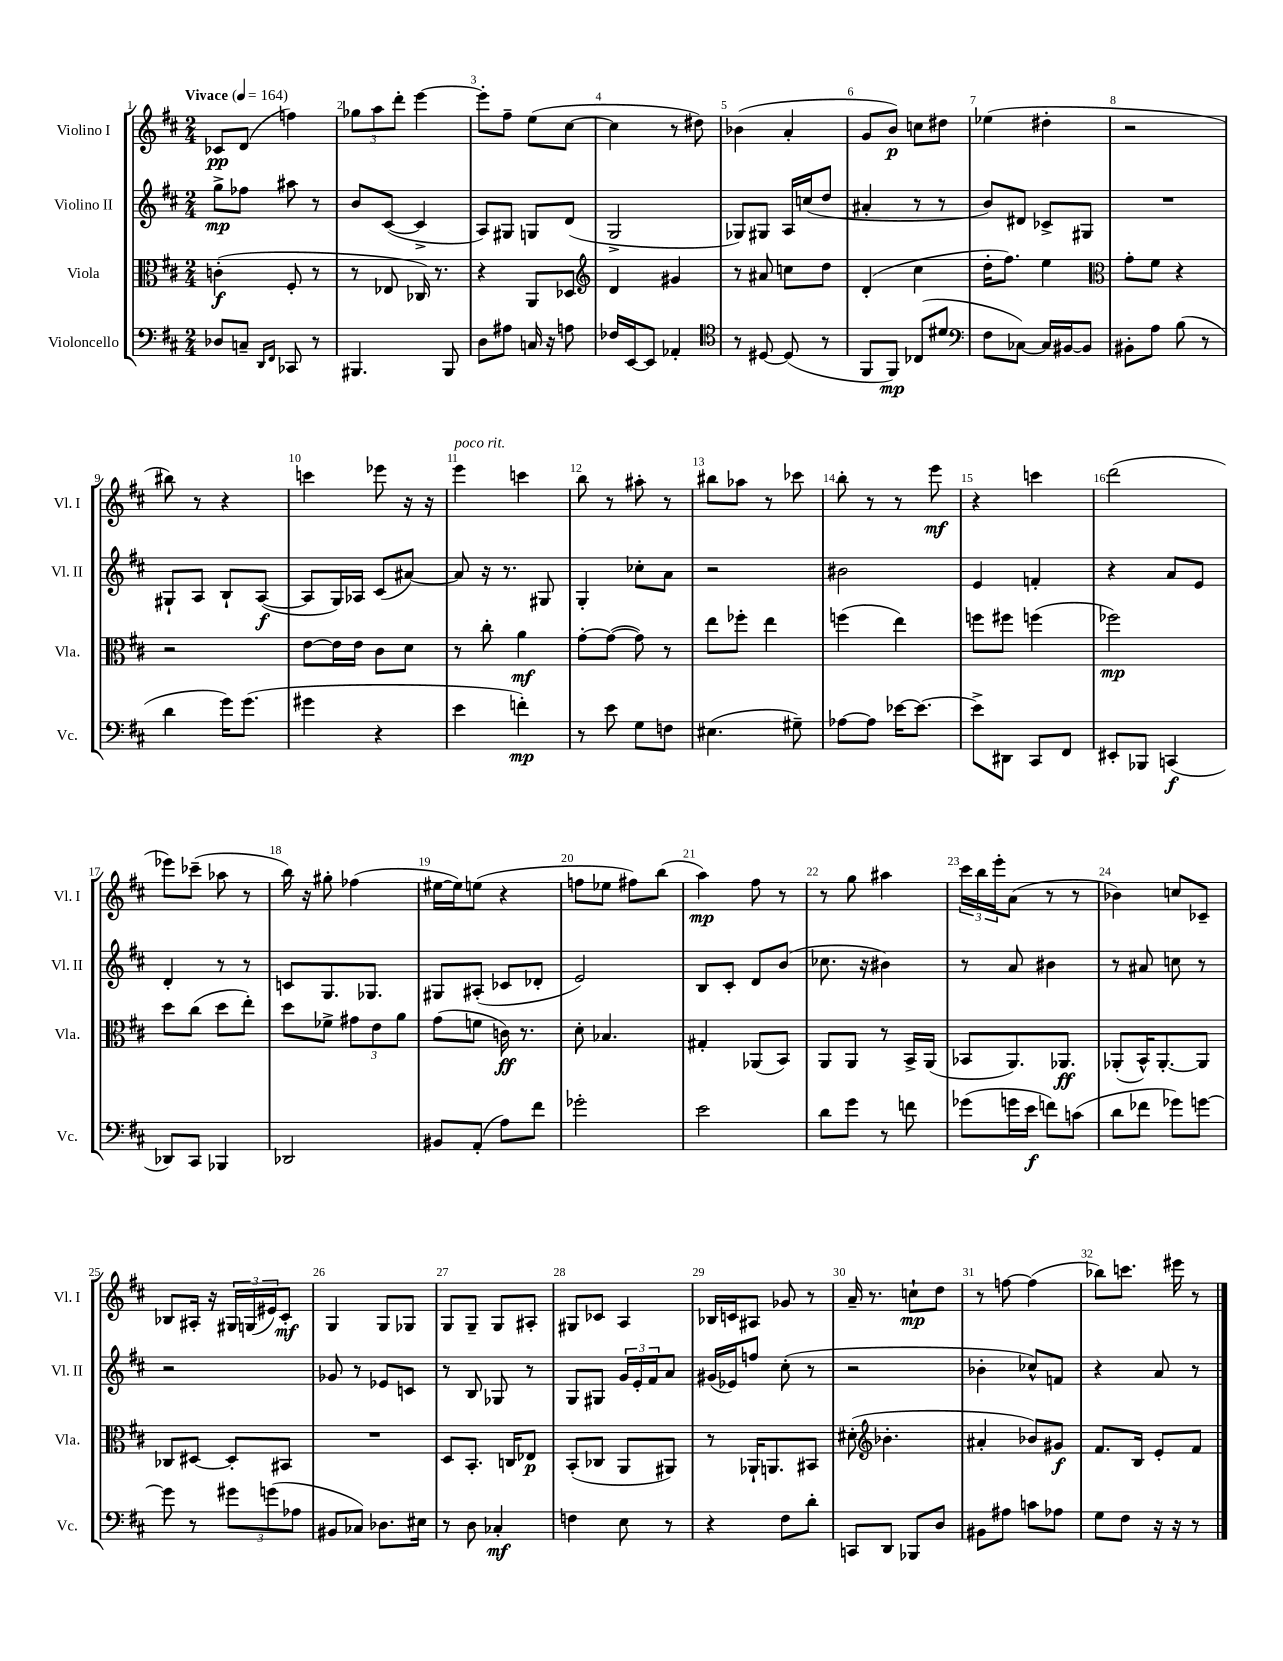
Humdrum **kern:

**kern	**dynam	**kern	**dynam	**kern	**dynam	**kern	**dynam
*part4	*part4	*part3	*part3	*part2	*part2	*part1	*part1
*staff4	*staff4	*staff3	*staff3	*staff2	*staff2	*staff1	*staff1
*I"Violoncello	*	*I"Viola	*	*I"Violino II	*	*I"Violino I	*
*I'Vc.	*	*I'Vla.	*	*I'Vl. II	*	*I'Vl. I	*
*clefF4	*	*clefC3	*	*clefG2	*	*clefG2	*
*k[f#c#]	*	*k[f#c#]	*	*k[f#c#]	*	*k[f#c#]	*
*M2/4	*	*M2/4	*	*M2/4	*	*M2/4	*
*MM164	*	*MM164	*	*MM164	*	*MM164	*
=1	=1	=1	=1	=1	=1	=1	=1
!	!	!	!	!	!	!LO:TX:a:B:t=Vivace	!
8D-X/L	.	(4cn'\	f	8gg^\L	mp	8c-X/L	pp
8Cn~/J	.	.	.	8ff-X\J	.	(8d/J	.
16qqDD/LL	.	.	.	.	.	.	.
16qqFF#/JJ	.	.	.	.	.	.	.
8CC-X/	.	8F#'/	.	8aa#X\	.	4ffn\)	.
8r	.	8r	.	8r	.	.	.
=2	=2	=2	=2	=2	=2	=2	=2
4.BBB#X/	.	8r	.	8b/L	.	12gg-X\L	.
.	.	.	.	.	.	12aa\	.
.	.	8E-X/	.	([8c#/J	.	.	.
.	.	.	.	.	.	12ddd'\J	.
.	.	16C-X/)	.	4c#^/]	.	[4eee\	.
.	.	8.r	.	.	.	.	.
8BBB#/	.	.	.	.	.	.	.
=3	=3	=3	=3	=3	=3	=3	=3
8D\L	.	4r	.	8A/L)	.	8eee'\L]	.
8A#X\J	.	.	.	8G#X/J	.	8ff#~\J	.
16Cn/	.	8AA/L	.	8Gn/L	.	(8ee\L	.
16r	.	.	.	.	.	.	.
8An\	.	8D-X/J	.	(8d/J	.	[8cc#\J	.
=4	=4	=4	=4	=4	=4	=4	=4
*	*	*clefG2	*	*	*	*	*
16F-X/LL	.	4d/	.	2G^/	.	4cc#\]	.
[16EE/J	.	.	.	.	.	.	.
8EE/J]	.	.	.	.	.	.	.
4AA-X'/	.	4g#X/	.	.	.	8r	.
.	.	.	.	.	.	8dd#X\)	.
=5	=5	=5	=5	=5	=5	=5	=5
*clefC4	*	*	*	*	*	*	*
8r	.	8r	.	8G-X/L)	.	(4b-X\	.
[8D#X/	.	8a#X/	.	8G#X/J	.	.	.
(8D#/]	.	8ccn\L	.	16A/LL	.	4a'/	.
.	.	.	.	(16ccn/J	.	.	.
8r	.	8dd\J	.	8dd/J	.	.	.
=6	=6	=6	=6	=6	=6	=6	=6
8FF#/L	.	(4d'/	.	4a#X'/	.	8g/L	.
8FF#/J)	mp	.	.	.	.	8b/J)	p
(8C-X/L	.	4cc#\	.	8r	.	8ccn\L	.
8d#X/J	.	.	.	8r	.	8dd#X\J	.
=7	=7	=7	=7	=7	=7	=7	=7
*clefF4	*	*	*	*	*	*	*
8F#\L	.	16dd'\KL	.	8b/L)	.	(4ee-X\	.
.	.	8.ff#\J)	.	.	.	.	.
[8C-X\J)	.	.	.	8d#X/J	.	.	.
16C-/LL]	.	4ee\	.	8c-X^/L	.	4dd#X'\	.
[16BB#X/J	.	.	.	.	.	.	.
8BB#/J]	.	.	.	8G#X/J	.	.	.
=8	=8	=8	=8	=8	=8	=8	=8
*	*	*clefC3	*	*	*	*	*
8BB#X'\L	.	8g'\L	.	2r	.	2r	.
8A\J	.	8f#\J	.	.	.	.	.
(8B\	.	4r	.	.	.	.	.
8r	.	.	.	.	.	.	.
!!LO:LB:g=z
=9	=9	=9	=9	=9	=9	=9	=9
4d\	.	2r	.	8G#X`/L	.	8bb#X\)	.
.	.	.	.	8A/J	.	8r	.
16g\KL)	.	.	.	8B`/L	.	4r	.
(8.g\J	.	.	.	.	.	.	.
.	.	.	.	([8A/J	f	.	.
=10	=10	=10	=10	=10	=10	=10	=10
4g#X\	.	[8e\L	.	8A/L]	.	4cccn\	.
.	.	16e\L]	.	16G/L)	.	.	.
.	.	16e\JJ	.	16A-X/JJ	.	.	.
4r	.	8c#\L	.	(8c#/L	.	8eee-X\	.
.	.	8d\J	.	[8a#X/J)	.	16r	.
.	.	.	.	.	.	16r	.
=11	=11	=11	=11	=11	=11	=11	=11
!	!	!	!	!	!	!LO:TX:a:i:t=poco rit.	!
4e\	.	8r	.	8a#/]	.	4eee\	.
.	.	8cc#'\	.	16r	.	.	.
.	.	.	.	8.r	.	.	.
4fn'\)	mp	4a\	mf	.	.	4cccn\	.
.	.	.	.	8G#X/	.	.	.
=12	=12	=12	=12	=12	=12	=12	=12
8r	.	[8g'\L	.	4G'/	.	8bb\	.
8e\	.	(8g\J_	.	.	.	8r	.
8G\L	.	8g\])	.	8cc-X'\L	.	8aa#X'\	.
8Fn\J	.	8r	.	8a\J	.	8r	.
=13	=13	=13	=13	=13	=13	=13	=13
(4.E#X\	.	8ee\L	.	2r	.	8bb#X\L	.
.	.	8ff-X'\J	.	.	.	8aa-X\J	.
.	.	4ee\	.	.	.	8r	.
8G#X~\)	.	.	.	.	.	8ccc-X\	.
=14	=14	=14	=14	=14	=14	=14	=14
[8A-X\L	.	(4ffn\	.	2b#X\	.	8bb'\	.
8A-\J]	.	.	.	.	.	8r	.
[16e-X\KL	.	4ee\)	.	.	.	8r	.
8.e-\J_	.	.	.	.	.	.	.
.	.	.	.	.	.	8eee\	mf
=15	=15	=15	=15	=15	=15	=15	=15
8e-^\L]	.	8ffn\L	.	4e/	.	4r	.
8DD#X\J	.	8ff#X\J	.	.	.	.	.
8CC#/L	.	(4ffn\	.	4fn'/	.	4cccn\	.
8FF#/J	.	.	.	.	.	.	.
=16	=16	=16	=16	=16	=16	=16	=16
8EE#X'/L	.	2ff-X\)	mp	4r	.	(2ddd\	.
8BBB-X/J	.	.	.	.	.	.	.
(4CCn/	f	.	.	8a/L	.	.	.
.	.	.	.	8e/J	.	.	.
!!LO:LB:g=z
=17	=17	=17	=17	=17	=17	=17	=17
8DD-X/L)	.	8dd\L	.	4d'/	.	8eee-X\L)	.
8CC#/J	.	(8cc#\J	.	.	.	(8ccc-X~\J	.
4BBB-X/	.	8dd\L	.	8r	.	8aa-X\	.
.	.	8ee'\J)	.	8r	.	8r	.
=18	=18	=18	=18	=18	=18	=18	=18
2DD-X/	.	8dd\L	.	8cn/L	.	16bb\)	.
.	.	.	.	.	.	16r	.
.	.	8f-X^\J	.	8.G/	.	8gg#X'\	.
.	.	12g#X\L	.	.	.	(4ff-X\	.
.	.	.	.	8.G-X/J	.	.	.
.	.	12e\	.	.	.	.	.
.	.	12a\J	.	.	.	.	.
=19	=19	=19	=19	=19	=19	=19	=19
8BB#X/L	.	(8g\L	.	8G#X/L	.	[16ee#X\LL	.
.	.	.	.	.	.	16ee#\J])	.
(8AA'/J	.	8fn\J	.	(8A#X'/J	.	(8een\J	.
8A\L)	.	16cn\)	ff	8c-X/L	.	4r	.
.	.	8.r	.	.	.	.	.
8f#\J	.	.	.	8d-X'/J	.	.	.
=20	=20	=20	=20	=20	=20	=20	=20
2g-X'\	.	8d'\	.	2e/)	.	8ffn\L	.
.	.	4.B-X/	.	.	.	8ee-X\J	.
.	.	.	.	.	.	8ff#X\L)	.
.	.	.	.	.	.	(8bb\J	.
=21	=21	=21	=21	=21	=21	=21	=21
2e\	.	4G#X'/	.	8B/L	.	4aa\)	mp
.	.	.	.	8c#'/J	.	.	.
.	.	(8AA-X/L	.	8d/L	.	8ff#\	.
.	.	8BB/J)	.	(8b/J	.	8r	.
=22	=22	=22	=22	=22	=22	=22	=22
8d\L	.	8AA/L	.	8.cc-X\	.	8r	.
8g\J	.	8AA/J	.	.	.	8gg\	.
.	.	.	.	16r	.	.	.
8r	.	8r	.	4b#X\)	.	4aa#X\	.
8fn\	.	16BB^/LL	.	.	.	.	.
.	.	(16AA/JJ	.	.	.	.	.
=23	=23	=23	=23	=23	=23	=23	=23
(8g-X\L	.	8BB-X/L	.	8r	.	24ccc#\LL	.
.	.	.	.	.	.	24bb\	.
.	.	.	.	.	.	24eee'\J	.
16gn\L	.	8.AA/)	.	8a/	.	(8a\J	.
16e\JJ	f	.	.	.	.	.	.
8fn\L)	.	.	.	4b#X\	.	8r	.
.	.	8.AA-X/J	ff	.	.	.	.
(8cn\J	.	.	.	.	.	8r	.
=24	=24	=24	=24	=24	=24	=24	=24
8d\L	.	(8AA-X'/L	.	8r	.	4b-X\)	.
8f-X\J	.	16BB^^/K)	.	8a#X/	.	.	.
.	.	[8.AA-'/	.	.	.	.	.
8g-X\L)	.	.	.	8ccn\	.	8ccn/L	.
[8gn\J	.	8AA-/J]	.	8r	.	8c-X~/J	.
!!LO:LB:g=z
=25	=25	=25	=25	=25	=25	=25	=25
8g\]	.	8C-X/L	.	2r	.	8B-X/L	.
8r	.	[8D#X/J	.	.	.	16A#X'/Jk	.
.	.	.	.	.	.	16r	.
12g#X\L	.	8D#'/L]	.	.	.	24G#X/LL	.
.	.	.	.	.	.	(24Gn/	.
(12gn\	.	.	.	.	.	24e#X/J)	.
.	.	8BB#X/J	.	.	.	8c#'/J	mf
12A-X\J	.	.	.	.	.	.	.
=26	=26	=26	=26	=26	=26	=26	=26
8BB#X/L	.	2r	.	8g-X/	.	4G/	.
8C-X/J)	.	.	.	8r	.	.	.
8.D-X\L	.	.	.	8e-X/L	.	8G/L	.
.	.	.	.	8cn/J	.	8G-X/J	.
16E#X\Jk	.	.	.	.	.	.	.
=27	=27	=27	=27	=27	=27	=27	=27
8r	.	8D/L	.	8r	.	8G/L	.
8D\	.	8.BB'/J	.	8B/	.	8G~/J	.
4C-X'/	mf	.	.	8G-X/	.	8G/L	.
.	.	16Cn/KL	.	.	.	.	.
.	.	8E-X/J	p	8r	.	8A#X'/J	.
=28	=28	=28	=28	=28	=28	=28	=28
4Fn\	.	(8BB'/L	.	8G/L	.	8G#X/L	.
.	.	8C-X/J	.	8G#X/J	.	8c-X/J	.
8E\	.	8AA/L	.	24g/LL	.	4A/	.
.	.	.	.	24e'/	.	.	.
.	.	.	.	24f#/J	.	.	.
8r	.	8AA#X/J)	.	8a/J	.	.	.
=29	=29	=29	=29	=29	=29	=29	=29
4r	.	8r	.	(16g#X/LL	.	16B-X/LL	.
.	.	.	.	16e-X/J)	.	16cn/J	.
.	.	16AA-X`/KL	.	8ffn/J	.	8A#X/J	.
.	.	8.AAn/	.	.	.	.	.
8F#\L	.	.	.	(8cc#'\	.	8g-X/	.
8d'\J	.	8BB#X/J	.	8r	.	8r	.
=30	=30	=30	=30	=30	=30	=30	=30
8CCn/L	.	(8d#X'\	.	2r	.	16a~/	.
.	.	.	.	.	.	8.r	.
*	*	*clefG2	*	*	*	*	*
8DD/J	.	4.b-X'\	.	.	.	.	.
8BBB-X/L	.	.	.	.	.	8ccn`\L	mp
8D/J	.	.	.	.	.	8dd\J	.
=31	=31	=31	=31	=31	=31	=31	=31
8BB#X\L	.	4a#X'/	.	4b-X'\	.	8r	.
8A#X\J	.	.	.	.	.	[8ffn\	.
8cn\L	.	8b-X/L)	.	8cc-X^^/L)	.	(4ff\]	.
8A-X\J	.	8g#X/J	f	8fn/J	.	.	.
=32	=32	=32	=32	=32	=32	=32	=32
8G\L	.	8.f#/L	.	4r	.	8bb-X\L)	.
8F#\J	.	.	.	.	.	8.cccn\J	.
.	.	16B/Jk	.	.	.	.	.
16r	.	8e'/L	.	8a/	.	.	.
16r	.	.	.	.	.	16eee#X\	.
8r	.	8f#/J	.	8r	.	8r	.
==	==	==	==	==	==	==	==
*-	*-	*-	*-	*-	*-	*-	*-
